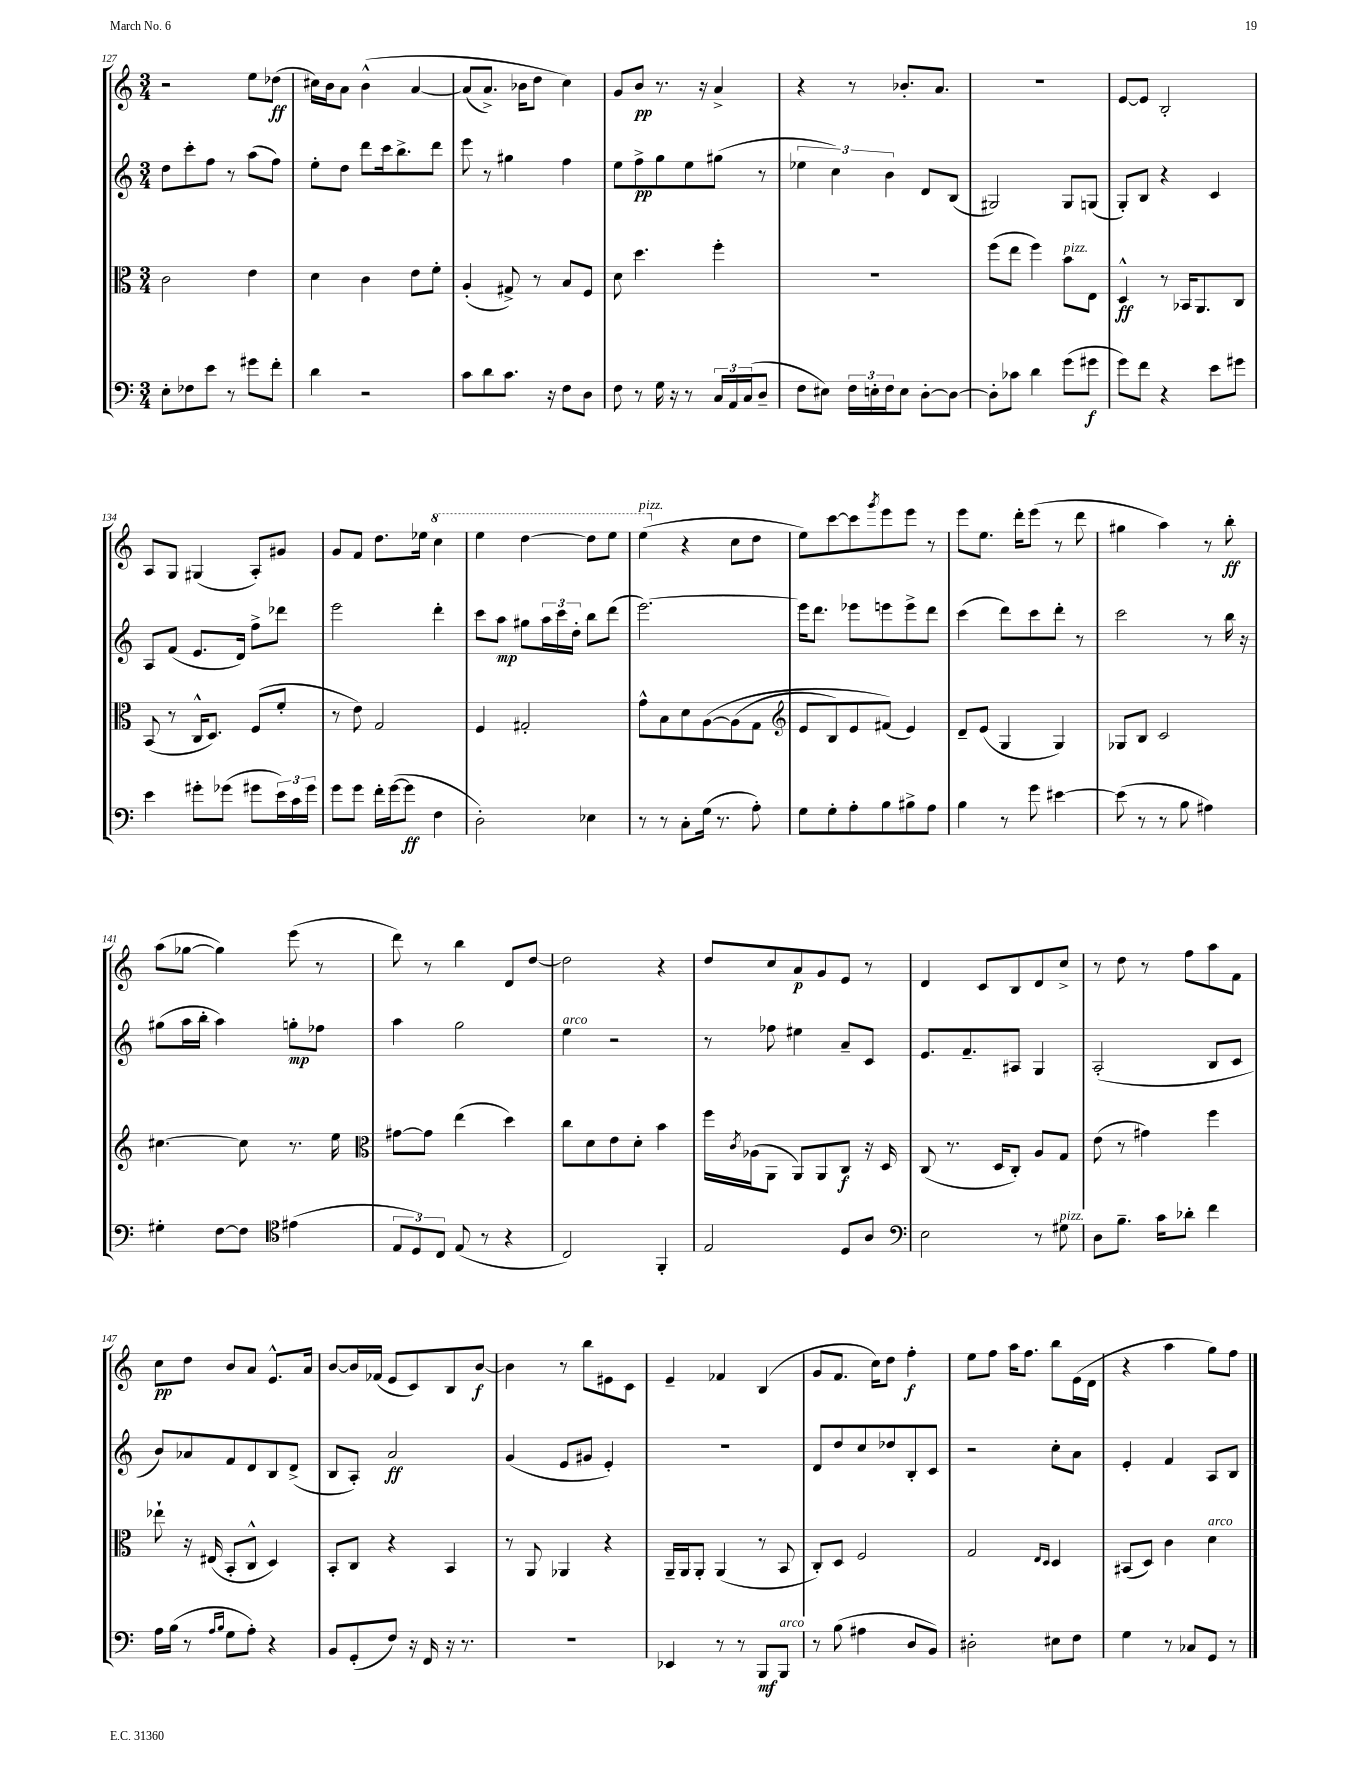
<<
\new StaffGroup <<
\new Staff = "s0" {
    \clef treble \key c \major \numericTimeSignature \time 3/4
    r2 e''8 des''8\ff( |
    cis''16) b'16 a'8 b'4-^\( a'4~ |
    a'8( a'8.->) bes'16 d''8 c''4\) |
    g'8 b'8\pp r8. r16 a'4-> |
    r4 r8 bes'8.-. a'8. |
    r2. |
    e'8~ e'8 b2-. |
    a8 g8 gis4( a8-.) gis'8 |
    g'8 f'8 d''8. ees''16 \ottava #1 c'''4 |
    e'''4 d'''4~ d'''8 e'''8 |
    e'''4^\markup { \italic "pizz." }( \ottava #0 r4 c''8 d''8 |
    e''8) c'''8~ c'''8 \acciaccatura { g'''8 } e'''8 e'''8 r8 |
    e'''8 e''8. d'''16-. e'''8( r8 d'''8 |
    gis''4 a''4) r8 b''8-.\ff |
    a''8( ges''8~ ges''4) e'''8( r8 |
    d'''8) r8 b''4 d'8 d''8~ |
    d''2 r4 |
    d''8 c''8 a'8\p g'8 e'8 r8 |
    d'4 c'8 b8 d'8 c''8-> |
    r8 d''8 r8 f''8 a''8 f'8 |
    c''8\pp d''8 b'8 a'8 e'8.-^ a'16 |
    b'8~ b'16 fes'16( e'8 c'8) b8 b'8~\f |
    b'4 r8 b''8 eis'8 c'8 |
    e'4-- fes'4 b4( |
    g'8 f'8. c''16) d''8 f''4-.\f |
    e''8 f''8 a''16 f''8. b''8 e'16( d'16 |
    r4 a''4 g''8) f''8 \bar "|." |
}
\new Staff = "s1" {
    \clef treble \key c \major \numericTimeSignature \time 3/4
    d''8 c'''8-. f''8 r8 a''8( f''8) |
    e''8-. d''8 d'''8 c'''16 b''8.-> d'''8 |
    e'''8 r8 gis''4 f''4 |
    e''8 f''8->\pp g''8 e''8 gis''8( r8 |
    \tuplet 3/2 { ees''4 c''4) b'4 } d'8 b8( |
    gis2) gis8 g8( |
    g8-.) b8 r4 c'4 |
    a8 f'8( e'8. d'16) f''8-> des'''8 |
    e'''2 d'''4-. |
    c'''8 a''8\mp gis''8 \tuplet 3/2 { a''16 c'''16 d''16-. } b''8 d'''8( |
    e'''2.~) |
    e'''16 d'''8. ees'''8 e'''8 e'''8-> d'''8 |
    c'''4( d'''8) c'''8 d'''8-. r8 |
    c'''2 r8 b''16 r16 |
    gis''8( a''16 b''16-. a''4) g''8-.\mp fes''8 |
    a''4 g''2 |
    e''4^\markup { \italic "arco" } r2 |
    r8 fes''8 eis''4 a'8-- c'8 |
    e'8. f'8.-- ais8 g4 |
    a2-.( b8 c'8 |
    b'8) aes'8 f'8 d'8 b8 d'8->( |
    b8 a8-.) a'2\ff |
    g'4( e'8 gis'8 e'4-.) |
    R2. |
    d'8 d''8 c''8 des''8 b8-. c'8 |
    r2 c''8-. a'8 |
    e'4-. f'4 a8 b8 \bar "|." |
}
\new Staff = "s2" {
    \clef alto \key c \major \numericTimeSignature \time 3/4
    c'2 e'4 |
    d'4 c'4 e'8 f'8-. |
    a4-.( gis8->) r8 b8 f8 |
    d'8 d''4. f''4-. |
    R2. |
    f''8( e''8 f''4) b'8^\markup { \italic "pizz." } e8 |
    d4-^\ff r8 bes,16 a,8. c8 |
    b,8( r8 c16-^ d8.) f8( f'8-. |
    r8 e'8) g2 |
    f4 gis2-. |
    g'8-^ b8 d'8 a8~\( a8( g8 |
    \clef treble e'8 b8) e'8 fis'8(\) e'4) |
    d'8-- e'8( g4 g4) |
    ges8 b8 c'2 |
    cis''4.~ cis''8 r8. e''16 |
    \clef alto gis'8~ gis'8 e''4( d''4) |
    c''8 d'8 e'8 d'8-. b'4 |
    f''16 \acciaccatura { c'8 } aes16( a,8 a,8) a,8 c8\f r16 d16 |
    c8( r8. d16 c8-.) a8 g8 |
    e'8( r8 gis'4) f''4 |
    ees''8-! r16 eis16( b,8-. c8-^ d4) |
    b,8-. c8 r4 b,4 |
    r8 a,8 aes,4 r4 |
    a,16-- a,16 a,8-. a,4( r8 b,8 |
    c8-.) d8 f2 |
    g2 \grace { e16 d16 } d4 |
    bis,8( d8) c'4 d'4^\markup { \italic "arco" } \bar "|." |
}
\new Staff = "s3" {
    \clef bass \key c \major \numericTimeSignature \time 3/4
    e8-. fes8 e'8 r8 gis'8 f'8-. |
    d'4 r2 |
    c'8 d'8 c'8. r16 f8 d8 |
    f8 r8 g16 r16 r8 \tuplet 3/2 { c16 a,16 c16( } d8-- |
    f8 eis8) \tuplet 3/2 { f16 e16-. f16 } e8 d8~-. d8~ |
    d8-. ces'8 d'4 g'8( gis'8\f |
    g'8) f'8 r4 e'8 gis'8 |
    e'4 gis'8-. ges'8( gis'8 \tuplet 3/2 { e'16) c'16 gis'16 } |
    g'8 g'8 f'16-. g'16~( g'8\ff f4 |
    d2-.) ees4 |
    r8 r8 c8-. g16( r8. a8-.) |
    g8 g8-. a8-. b8 bis8-> a8 |
    b4 r8 g'8 eis'4~ |
    eis'8( r8 r8 b8 ais4) |
    gis4-. f8~ f8 \clef tenor eis'4( |
    \tuplet 3/2 { e8 d8) c8 } e8( r8 r4 |
    c2) f,4-. |
    e2 d8 a8 |
    \clef bass e2 r8 gis8^\markup { \italic "pizz." } |
    d8 b8.-- c'16 des'8-. f'4 |
    a16 b16( r8 \grace { a16 b16 } g8 a8-.) r4 |
    b,8 g,8-.( f8) r16 f,16 r16 r8. |
    R2. |
    ees,4 r8 r8 b,,8\mf b,,8^\markup { \italic "arco" } |
    r8 b8( ais4 d8 b,8) |
    dis2-. eis8 f8 |
    g4 r8 ces8 g,8 r8 \bar "|." |
}
>>
>>
\layout { \context { \Score currentBarNumber = #127 } }
